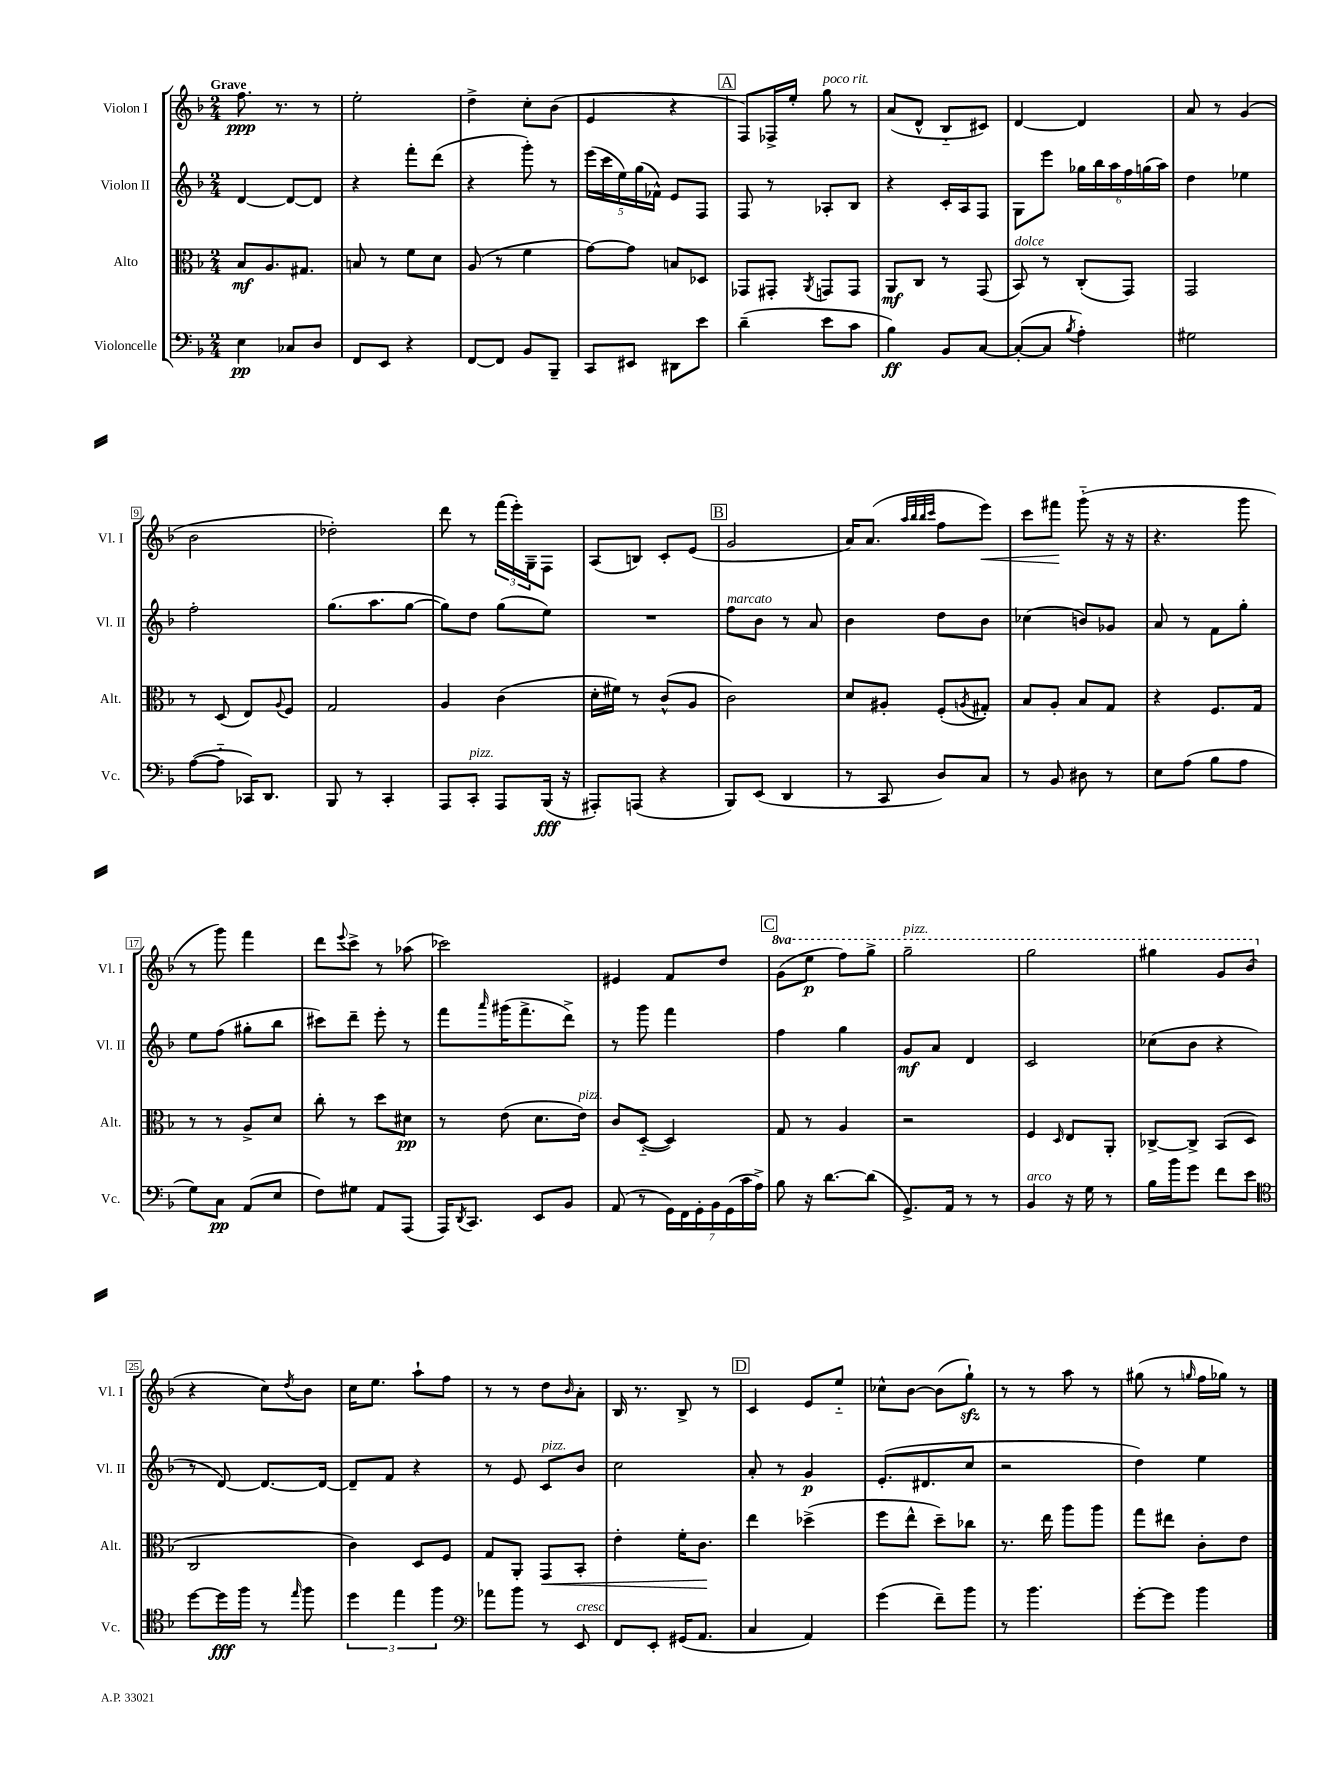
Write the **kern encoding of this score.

**kern	**dynam	**kern	**dynam	**kern	**dynam	**kern	**dynam
*part4	*part4	*part3	*part3	*part2	*part2	*part1	*part1
*staff4	*staff4	*staff3	*staff3	*staff2	*staff2	*staff1	*staff1
*I"Violoncelle	*	*I"Alto	*	*I"Violon II	*	*I"Violon I	*
*I'Vc.	*	*I'Alt.	*	*I'Vl. II	*	*I'Vl. I	*
*clefF4	*	*clefC3	*	*clefG2	*	*clefG2	*
*k[b-]	*	*k[b-]	*	*k[b-]	*	*k[b-]	*
*M2/4	*	*M2/4	*	*M2/4	*	*M2/4	*
=1	=1	=1	=1	=1	=1	=1	=1
!	!	!	!	!	!	!LO:TX:a:B:t=Grave	!
4E\	pp	8B-/L	mf	[4d/	.	8.ff\	ppp
.	.	8.A/	.	.	.	.	.
.	.	.	.	.	.	8.r	.
8C-X/L	.	.	.	8d/L_	.	.	.
.	.	8.G#X/J	.	.	.	.	.
8D/J	.	.	.	8d/J]	.	8r	.
=2	=2	=2	=2	=2	=2	=2	=2
8FF/L	.	8Bn/	.	4r	.	2ee'\	.
8EE/J	.	8r	.	.	.	.	.
4r	.	8f\L	.	8fff'\L	.	.	.
.	.	8d\J	.	(8ddd\J	.	.	.
=3	=3	=3	=3	=3	=3	=3	=3
[8FF/L	.	(8A/	.	4r	.	4dd^\	.
8FF/J]	.	8r	.	.	.	.	.
8BB-/L	.	4f\	.	8ggg'\)	.	8cc'\L	.
8BBB-~/J	.	.	.	8r	.	(8b-\J	.
=4	=4	=4	=4	=4	=4	=4	=4
8CC/L	.	[8g\L)	.	(20eee\LL	.	4e/	.
.	.	.	.	20ccc\	.	.	.
.	.	.	.	20ee\)	.	.	.
8EE#X/J	.	8g\J]	.	.	.	.	.
.	.	.	.	(20gg\	.	.	.
.	.	.	.	20f-X^^\JJ)	.	.	.
8DD#X\L	.	8Bn/L	.	8e/L	.	4r	.
8e\J	.	8D-X/J	.	8F/J	.	.	.
!!LO:REH:place=s1:t=A
=5	=5	=5	=5	=5	=5	=5	=5
(4d~\	.	8GG-X/L	.	8F/	.	8F/L)	.
.	.	8GG#X'/J	.	8r	.	16F-X^/L	.
.	.	.	.	.	.	16ee'/JJ	.
.	.	8qAA/	.	.	.	.	.
!	!	!	!	!	!	!LO:TX:a:i:t=poco rit.	!
8e\L	.	8GGn/L	.	8A-X'/L	.	8gg\	.
8c\J	.	8GG/J	.	8B-/J	.	8r	.
=6	=6	=6	=6	=6	=6	=6	=6
4B-\)	ff	8AA/L	mf	4r	.	(8a/L	.
.	.	8C/J	.	.	.	8d^^/J	.
8BB-/L	.	8r	.	16c'/LL	.	8B-/L	.
.	.	.	.	16A/J	.	.	.
[8C/J	.	(8GG/	.	8F/J	.	8c#X/J)	.
=7	=7	=7	=7	=7	=7	=7	=7
!	!	!LO:TX:a:i:t=dolce	!	!	!	!	!
(8C'/L_	.	8BB-/)	.	8G\L	.	[4d/	.
8C/J]	.	8r	.	8eee\J	.	.	.
8qB-/	.	.	.	.	.	.	.
4A'\)	.	(8C'/L	.	24gg-X\LL	.	4d/]	.
.	.	.	.	24bb-\	.	.	.
.	.	.	.	24aa\	.	.	.
.	.	8GG/J)	.	24ff\	.	.	.
.	.	.	.	(24ggn\	.	.	.
.	.	.	.	24aa\JJ)	.	.	.
=8	=8	=8	=8	=8	=8	=8	=8
2G#X\	.	2GG/	.	4dd\	.	8a/	.
.	.	.	.	.	.	8r	.
.	.	.	.	4ee-X\	.	(4g/	.
!!LO:LB:g=z
=9	=9	=9	=9	=9	=9	=9	=9
([8A\L	.	8r	.	2ff'\	.	2b-\	.
8A\J]	.	(8D/	.	.	.	.	.
16CC-X/KL)	.	8E/L)	.	.	.	.	.
8.DD/J	.	.	.	.	.	.	.
.	.	8qqA/	.	.	.	.	.
.	.	8F/J	.	.	.	.	.
=10	=10	=10	=10	=10	=10	=10	=10
8BBB-/	.	2G/	.	(8.gg\L	.	2dd-X'\)	.
8r	.	.	.	.	.	.	.
.	.	.	.	8.aa\	.	.	.
4CC'/	.	.	.	.	.	.	.
.	.	.	.	[8gg\J	.	.	.
=11	=11	=11	=11	=11	=11	=11	=11
8AAA/L	.	4A/	.	8gg\L])	.	8ddd\	.
!LO:TX:a:i:t=pizz.	!	!	!	!	!	!	!
8CC'/J	.	.	.	8dd\J	.	8r	.
8AAA/L	.	(4c\	.	(8gg\L	.	(24fff\LL	.
.	.	.	.	.	.	24eee'\)	.
.	.	.	.	.	.	24G~\J	.
(16BBB-/Jk	fff	.	.	8ee\J)	.	8F\J	.
16r	.	.	.	.	.	.	.
=12	=12	=12	=12	=12	=12	=12	=12
8AAA#X'/L)	.	16d'\LL	.	2r	.	(8A/L	.
.	.	16f#X\JJ)	.	.	.	.	.
(8AAAn/J	.	8r	.	.	.	8Bn/J)	.
4r	.	(8c^^/L	.	.	.	8c'/L	.
.	.	8A/J	.	.	.	(8e/J	.
!!LO:REH:place=s1:t=B
=13	=13	=13	=13	=13	=13	=13	=13
!	!	!	!	!LO:TX:a:i:t=marcato	!	!	!
8BBB-/L)	.	2c\)	.	8ff\L	.	2g/	.
(8EE/J	.	.	.	8b-\J	.	.	.
4DD/	.	.	.	8r	.	.	.
.	.	.	.	8a/	.	.	.
=14	=14	=14	=14	=14	=14	=14	=14
8r	.	8d/L	.	4b-\	.	16a/KL)	.
.	.	.	.	.	.	(8.a/J	.
8CC/	.	8A#X'/J	.	.	.	.	.
.	.	.	.	.	.	32qqaa/LLL	.
.	.	.	.	.	.	32qqbb-/	.
.	.	.	.	.	.	32qqbb-/	.
.	.	.	.	.	.	32qqccc/JJJ	.
8D/L)	.	(8F'/L	.	8dd\L	.	8ff\L	.
.	.	8qAn/	.	.	.	.	.
!	!	!	!	!	!	!	!LO:HP:b
8C/J	.	8G#X'/J)	.	8b-\J	.	8eee\J)	<
=15	=15	=15	=15	=15	=15	=15	=15
8r	.	8B-/L	.	(4cc-X\	.	8ccc\L	.
8BB-/	.	8A'/J	.	.	.	8fff#X\J	.
8D#X\	.	8B-/L	.	8bn/L)	.	(8ggg\	[
8r	.	8G/J	.	8g-X/J	.	16r	.
.	.	.	.	.	.	16r	.
=16	=16	=16	=16	=16	=16	=16	=16
8E\L	.	4r	.	8a/	.	4.r	.
(8A\J	.	.	.	8r	.	.	.
8B-\L	.	8.F/L	.	8f\L	.	.	.
8A\J	.	.	.	8gg'\J	.	8ggg\	.
.	.	16G/Jk	.	.	.	.	.
!!LO:LB:g=z
=17	=17	=17	=17	=17	=17	=17	=17
8G\L)	.	8r	.	8ee\L	.	8r	.
8C\J	pp	8r	.	(8ff\J	.	8ggg\)	.
(8AA/L	.	8A^/L	.	8gg#X'\L	.	4fff\	.
8E/J	.	8d/J	.	8bb-\J	.	.	.
=18	=18	=18	=18	=18	=18	=18	=18
8F\L)	.	8cc'\	.	8ccc#X\L)	.	8ddd\L	.
.	.	.	.	.	.	8qqeee/	.
8G#X\J	.	8r	.	8ddd~\J	.	8ccc^\J	.
8AA/L	.	8dd\L	.	8eee'\	.	8r	.
(8AAA/J	.	8d#X\J	pp	8r	.	(8aa-X\	.
=19	=19	=19	=19	=19	=19	=19	=19
16AAA/KL)	.	8r	.	8fff\L	.	2ccc-X\)	.
8qDD/	.	.	.	.	.	.	.
8.CC/J	.	.	.	.	.	.	.
.	.	.	.	16qqaaa/	.	.	.
.	.	(8e\	.	(16ggg#X\K	.	.	.
.	.	.	.	8.fff^\	.	.	.
8EE/L	.	8.d\L	.	.	.	.	.
8BB-/J	.	.	.	8ddd^\J)	.	.	.
!	!	!LO:TX:a:i:t=pizz.	!	!	!	!	!
.	.	16e\Jk)	.	.	.	.	.
=20	=20	=20	=20	=20	=20	=20	=20
(8AA/	.	8c/L	.	8r	.	4e#X/	.
8r	.	([8D/J	.	8ggg\	.	.	.
28GG\LL)	.	4D/])	.	4fff\	.	8f/L	.
28FF\	.	.	.	.	.	.	.
28GG'\	.	.	.	.	.	.	.
28BB-\	.	.	.	.	.	.	.
.	.	.	.	.	.	8dd/J	.
(28GG\	.	.	.	.	.	.	.
28c\	.	.	.	.	.	.	.
28A^\JJ)	.	.	.	.	.	.	.
!!LO:REH:place=s1:t=C
=21	=21	=21	=21	=21	=21	=21	=21
*	*	*	*	*	*	*8va	*
8B-\	.	8G/	.	4ff\	.	(8gg\L	.
16r	.	8r	.	.	.	8eee\J	p
[8.d\L	.	.	.	.	.	.	.
.	.	4A/	.	4gg\	.	8fff\L)	.
(8d\J]	.	.	.	.	.	8ggg^\J	.
=22	=22	=22	=22	=22	=22	=22	=22
!	!	!	!	!	!	!LO:TX:a:i:t=pizz.	!
8.GG^/L)	.	2r	.	8g/L	mf	2ggg~\	.
.	.	.	.	8a/J	.	.	.
16AA/Jk	.	.	.	.	.	.	.
8r	.	.	.	4d/	.	.	.
8r	.	.	.	.	.	.	.
=23	=23	=23	=23	=23	=23	=23	=23
!LO:TX:a:i:t=arco	!	!	!	!	!	!	!
4BB-/	.	4F/	.	2c/	.	2ggg\	.
.	.	16qqD/	.	.	.	.	.
16r	.	8E/L	.	.	.	.	.
16G\	.	.	.	.	.	.	.
8r	.	8AA'/J	.	.	.	.	.
=24	=24	=24	=24	=24	=24	=24	=24
16B-\LL	.	[8C-X^/L	.	(8cc-X\L	.	4ggg#X\	.
16b-\J	.	.	.	.	.	.	.
8g\J	.	8C-^/J]	.	8b-\J	.	.	.
8f\L	.	(8BB-/L	.	4r	.	8gg/L	.
8e\J	.	8D/J	.	.	.	(8bb-/J	.
!!LO:LB:g=z
=25	=25	=25	=25	=25	=25	=25	=25
*clefC4	*	*	*	*	*	*	*
*	*	*	*	*	*	*X8va	*
[8dd\L	.	2C/	.	8r	.	4r	.
16dd\L]	fff	.	.	[8d/)	.	.	.
16ff\JJ	.	.	.	.	.	.	.
8r	.	.	.	8.d/L_	.	8cc\L)	.
16qqee/	.	.	.	.	.	8qdd/	.
8ff\	.	.	.	.	.	8b-\J	.
.	.	.	.	16d/Jk_	.	.	.
=26	=26	=26	=26	=26	=26	=26	=26
6dd\	.	4c\)	.	8d~/L]	.	16cc\KL	.
.	.	.	.	.	.	8.ee\J	.
.	.	.	.	8f/J	.	.	.
6ee\	.	.	.	.	.	.	.
.	.	8D/L	.	4r	.	8aa`\L	.
6ff\	.	.	.	.	.	.	.
.	.	8F/J	.	.	.	8ff\J	.
=27	=27	=27	=27	=27	=27	=27	=27
*clefF4	*	*	*	*	*	*	*
8a-X\L	.	8G/L	.	8r	.	8r	.
8b-\J	.	8AA'/J	.	8e/	.	8r	.
!	!	!	!	!LO:TX:a:i:t=pizz.	!	!	!
!	!	!	!LO:HP:b	!	!	!	!
8r	.	8GG/L	<	8c/L	.	8dd\L	.
.	.	.	.	.	.	16qqb-/	.
!LO:TX:a:i:t=cresc.	!	!	!	!	!	!	!
8EE/	.	8BB-'/J	.	8b-/J	.	8a'\J	.
=28	=28	=28	=28	=28	=28	=28	=28
8FF/L	.	4e'\	.	2cc\	.	16B-/	.
.	.	.	.	.	.	8.r	.
8EE'/J	.	.	.	.	.	.	.
(16GG#X/KL	.	16f'\KL	.	.	.	8B-^/	.
8.AA/J	.	8.c\J	.	.	.	.	.
.	.	.	.	.	.	8r	.
.	.	.	[	.	.	.	.
!!LO:REH:place=s1:t=D
=29	=29	=29	=29	=29	=29	=29	=29
4C/	.	4ee\	.	8a'/	.	4c/	.
.	.	.	.	8r	.	.	.
4AA/)	.	(4dd-X^\	.	4g/	p	8e/L	.
.	.	.	.	.	.	8ee/J	.
=30	=30	=30	=30	=30	=30	=30	=30
(4g\	.	8ff\L	.	(8.e'/L	.	8cc-X^^\L	.
.	.	8ee^^\J	.	.	.	[8b-\J	.
.	.	.	.	8.d#X/	.	.	.
8f~\L)	.	8dd~\L)	.	.	.	(8b-\L]	.
8b-\J	.	8cc-X\J	.	8cc/J	.	8ggzz`\J)	.
=31	=31	=31	=31	=31	=31	=31	=31
8r	.	8.r	.	2r	.	8r	.
4.b-\	.	.	.	.	.	8r	.
.	.	16ee\	.	.	.	.	.
.	.	8aa\L	.	.	.	8aa\	.
.	.	8aa\J	.	.	.	8r	.
=32	=32	=32	=32	=32	=32	=32	=32
[8g'\L	.	8gg\L	.	4dd\)	.	(8gg#X\	.
8g\J]	.	8ee#X\J	.	.	.	8r	.
.	.	.	.	.	.	16qqggn/	.
4b-\	.	8c'\L	.	4ee\	.	16ff\LL	.
.	.	.	.	.	.	16gg-X\JJ)	.
.	.	8e\J	.	.	.	8r	.
==	==	==	==	==	==	==	==
*-	*-	*-	*-	*-	*-	*-	*-
